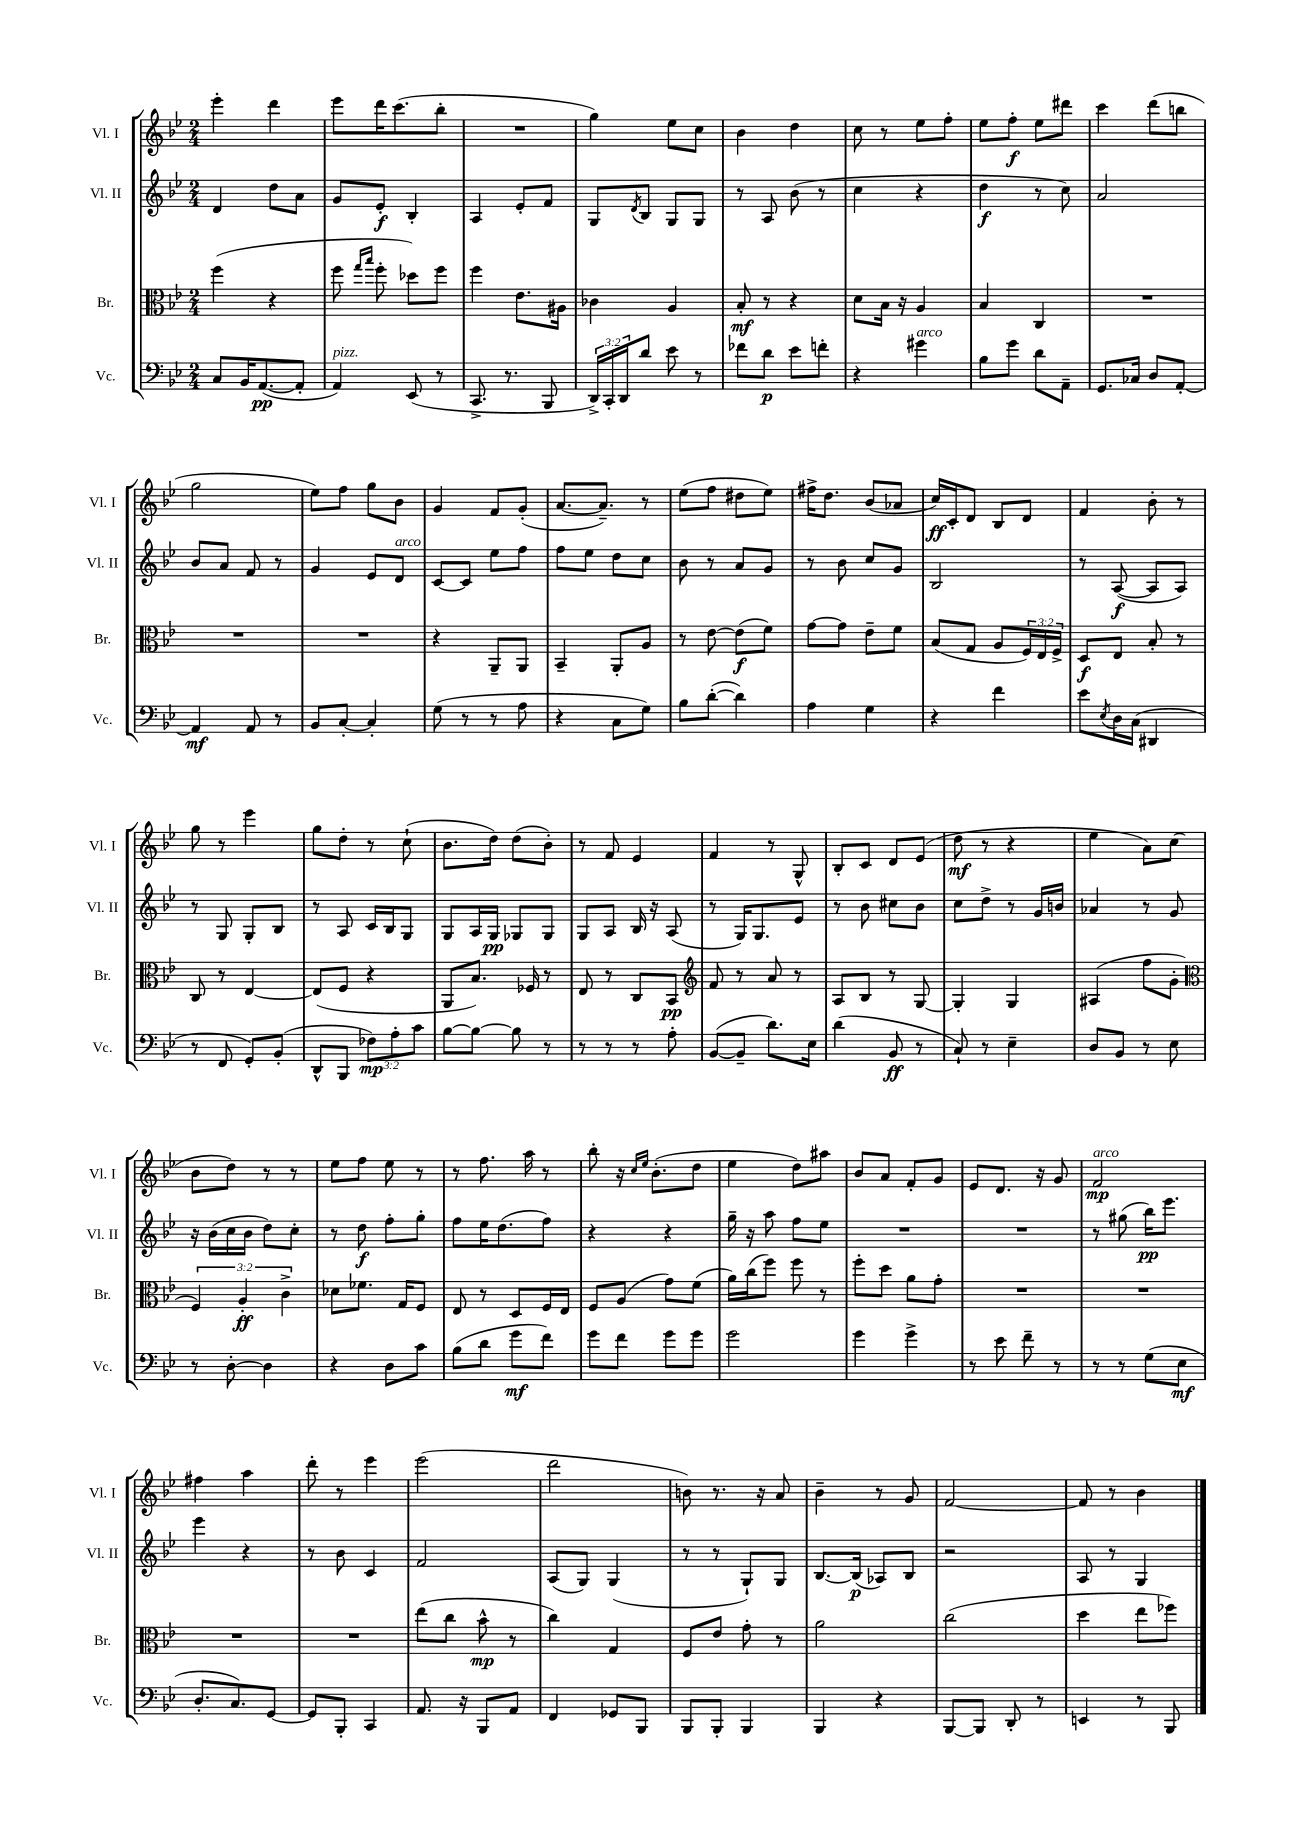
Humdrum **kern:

**kern	**kern	**kern	**kern
*staff4	*staff3	*staff2	*staff1
*clefF4	*clefC3	*clefG2	*clefG2
*k[b-e-]	*k[b-e-]	*k[b-e-]	*k[b-e-]
*M2/4	*M2/4	*M2/4	*M2/4
8C	(4ff	4d	4eee-'
16BB-	.	.	.
([8.AA	.	.	.
.	4r	8dd	4ddd
8AA']	.	8a	.
=	=	=	=
4AA)	8ff	8g	8eee-
.	16qqgg	.	.
.	16qqbb-	.	.
.	8ff'	8e-'	16ddd
.	.	.	(8.ccc
(8EE-	8dd-)	4B-'	.
8r	8ff	.	8bb-'
=	=	=	=
8.CC^	4ff	4A	2r
8.r	.	.	.
.	8.e-	8e-'	.
8BBB-	.	8f	.
.	16A#	.	.
=	=	=	=
24DD^)	4c-	8G	4gg)
24CC'	.	.	.
24DD	.	.	.
.	.	8qd	.
8d	.	8B-	.
8e-	4A	8G	8ee-
8r	.	8G	8cc
=	=	=	=
8f-	8B-'	8r	4b-
8d	8r	8A	.
8e-	4r	(8b-	4dd
8f'	.	8r	.
=	=	=	=
4r	8d	4cc	8cc
.	16B-	.	8r
.	16r	.	.
4g#	4A	4r	8ee-
.	.	.	8ff'
=	=	=	=
8B-	4B-	4dd	8ee-
8g	.	.	8ff'
8d	4C	8r	8ee-
8AA~	.	8cc)	8ddd#
=	=	=	=
8.GG	2r	2a	4ccc
16C-	.	.	.
8D	.	.	(8ddd
[8AA'	.	.	8bb
=	=	=	=
4AA]	2r	8b-	2gg
.	.	8a	.
8AA	.	8f	.
8r	.	8r	.
=	=	=	=
8BB-	2r	4g	8ee-)
[8C'	.	.	8ff
4C']	.	8e-	8gg
.	.	8d	8b-
=	=	=	=
(8G	4r	[8c	4g
8r	.	8c]	.
8r	8AA~	8ee-	8f
8A	8AA	8ff	(8g'
=	=	=	=
4r	4BB-~	8ff	[8.a
.	.	8ee-	.
.	.	.	8.a~])
8C	8AA'	8dd	.
8G)	8A	8cc	8r
=	=	=	=
8B-	8r	8b-	(8ee-
([8d'	[8e-	8r	8ff
4d])	(8e-]	8a	8dd#
.	8f)	8g	8ee-)
=	=	=	=
4A	[8g	8r	16ff#^
.	.	.	8.dd
.	8g]	8b-	.
4G	8e-~	8cc	(8b-
.	8f	8g	8a-
=	=	=	=
4r	(8B-	2B-	16cc)
.	.	.	16c'
.	8G	.	8d
4f	8A	.	8B-
.	24F)	.	8d
.	24E-	.	.
.	24F^	.	.
=	=	=	=
8e-	8D	8r	4f
8qE-	.	.	.
16D	8E-	([8A	.
(16C	.	.	.
4DD#	8B-'	8A]	8b-'
.	8r	8A)	8r
=	=	=	=
8r	8C	8r	8gg
8FF	8r	8G	8r
8GG')	[4E-	8G'	4eee-
(8BB-'	.	8B-	.
=	=	=	=
8DD^^	(8E-]	8r	8gg
8BBB-	8F	8A	8dd'
12F-)	4r	16c	8r
.	.	16B-	.
12A'	.	.	.
.	.	8G	(8cc`
12c	.	.	.
=	=	=	=
[8B-	8AA	8G	8.b-
8B-_	8.B-)	16A	.
.	.	16G	16dd)
8B-]	.	8G-	(8dd
.	16F-	.	.
8r	8r	8G-	8b-')
=	=	=	=
8r	8E-	8G	8r
8r	8r	8A	8f
8r	8C	16B-	4e-
.	.	16r	.
8A'	8BB-	(8A	.
=	=	=	=
*	*clefG2	*	*
([8BB-	8f	8r	4f
8BB-~]	8r	16G)	.
.	.	8.G	.
8.d)	8a	.	8r
.	8r	8e-	8G^^
16E-	.	.	.
=	=	=	=
(4d	8A	8r	8B-'
.	8B-	8b-	8c
8BB-	8r	8cc#	8d
8r	[8G	8b-	(8e-
=	=	=	=
8C`)	4G']	8cc	8dd
8r	.	8dd^	8r
4E-~	4G	8r	4r
.	.	16g	.
.	.	16b	.
=	=	=	=
8D	(4A#	4a-	4ee-
8BB-	.	.	.
8r	8ff	8r	8a)
8E-	8g'	8g	(8cc
=	=	=	=
*	*clefC3	*	*
8r	6F)	16r	8b-
.	.	(16b-	.
[8D'	.	16cc	8dd)
.	6A'	.	.
.	.	16b-	.
4D]	.	8dd)	8r
.	6c^	.	.
.	.	8cc'	8r
=	=	=	=
4r	8d-	8r	8ee-
.	8.f-	8dd	8ff
8D	.	8ff'	8ee-
.	16G	.	.
8c	8F	8gg'	8r
=	=	=	=
(8B-	8E-	8ff	8r
8d	8r	16ee-	8.ff
.	.	(8.dd	.
8g	8D	.	.
.	.	.	16aa
8f)	16F	8ff)	8r
.	16E-	.	.
=	=	=	=
8g	8F	4r	8bb-'
8f	(8A	.	16r
.	.	.	16qqcc
.	.	.	16qqee-
.	.	.	(8.b-'
8g	8g)	4r	.
8g	(8f	.	8dd
=	=	=	=
2g	16a)	16gg~	4ee-
.	(16cc	16r	.
.	8ff)	8aa	.
.	8ff	8ff	8dd)
.	8r	8ee-	8aa#
=	=	=	=
4g	8ff'	2r	8b-
.	8dd	.	8a
4g^	8a	.	8f'
.	8g'	.	8g
=	=	=	=
8r	2r	2r	8e-
8e-	.	.	8.d
8f~	.	.	.
.	.	.	16r
8r	.	.	8g
=	=	=	=
8r	2r	8r	2f
8r	.	(8gg#	.
(8G	.	16bb-)	.
.	.	8.eee-	.
8E-	.	.	.
=	=	=	=
8.D'	2r	4eee-	4ff#
8.C)	.	.	.
.	.	4r	4aa
[8GG	.	.	.
=	=	=	=
8GG]	2r	8r	8ddd'
8BBB-'	.	8b-	8r
4CC	.	4c	4eee-
=	=	=	=
8.AA	(8ee-	2f	(2eee-
.	8cc	.	.
16r	.	.	.
8BBB-	8b-^^	.	.
8AA	8r	.	.
=	=	=	=
4FF	4cc)	(8A	2ddd
.	.	8G)	.
8GG-	4G	(4G	.
8BBB-	.	.	.
=	=	=	=
8BBB-	8F	8r	8b)
8BBB-'	8e-	8r	8.r
4BBB-	8g'	8G`)	.
.	.	.	16r
.	8r	8G	8a
=	=	=	=
4BBB-	2a	[8.B-	4b-~
.	.	(16B-]	.
4r	.	8A-)	8r
.	.	8B-	8g
=	=	=	=
[8BBB-	(2cc	2r	[2f
8BBB-]	.	.	.
8DD'	.	.	.
8r	.	.	.
=	=	=	=
4EE	4dd	8A	8f]
.	.	8r	8r
8r	8ee-	4G	4b-
8BBB-	8ff-)	.	.
==	==	==	==
*-	*-	*-	*-
